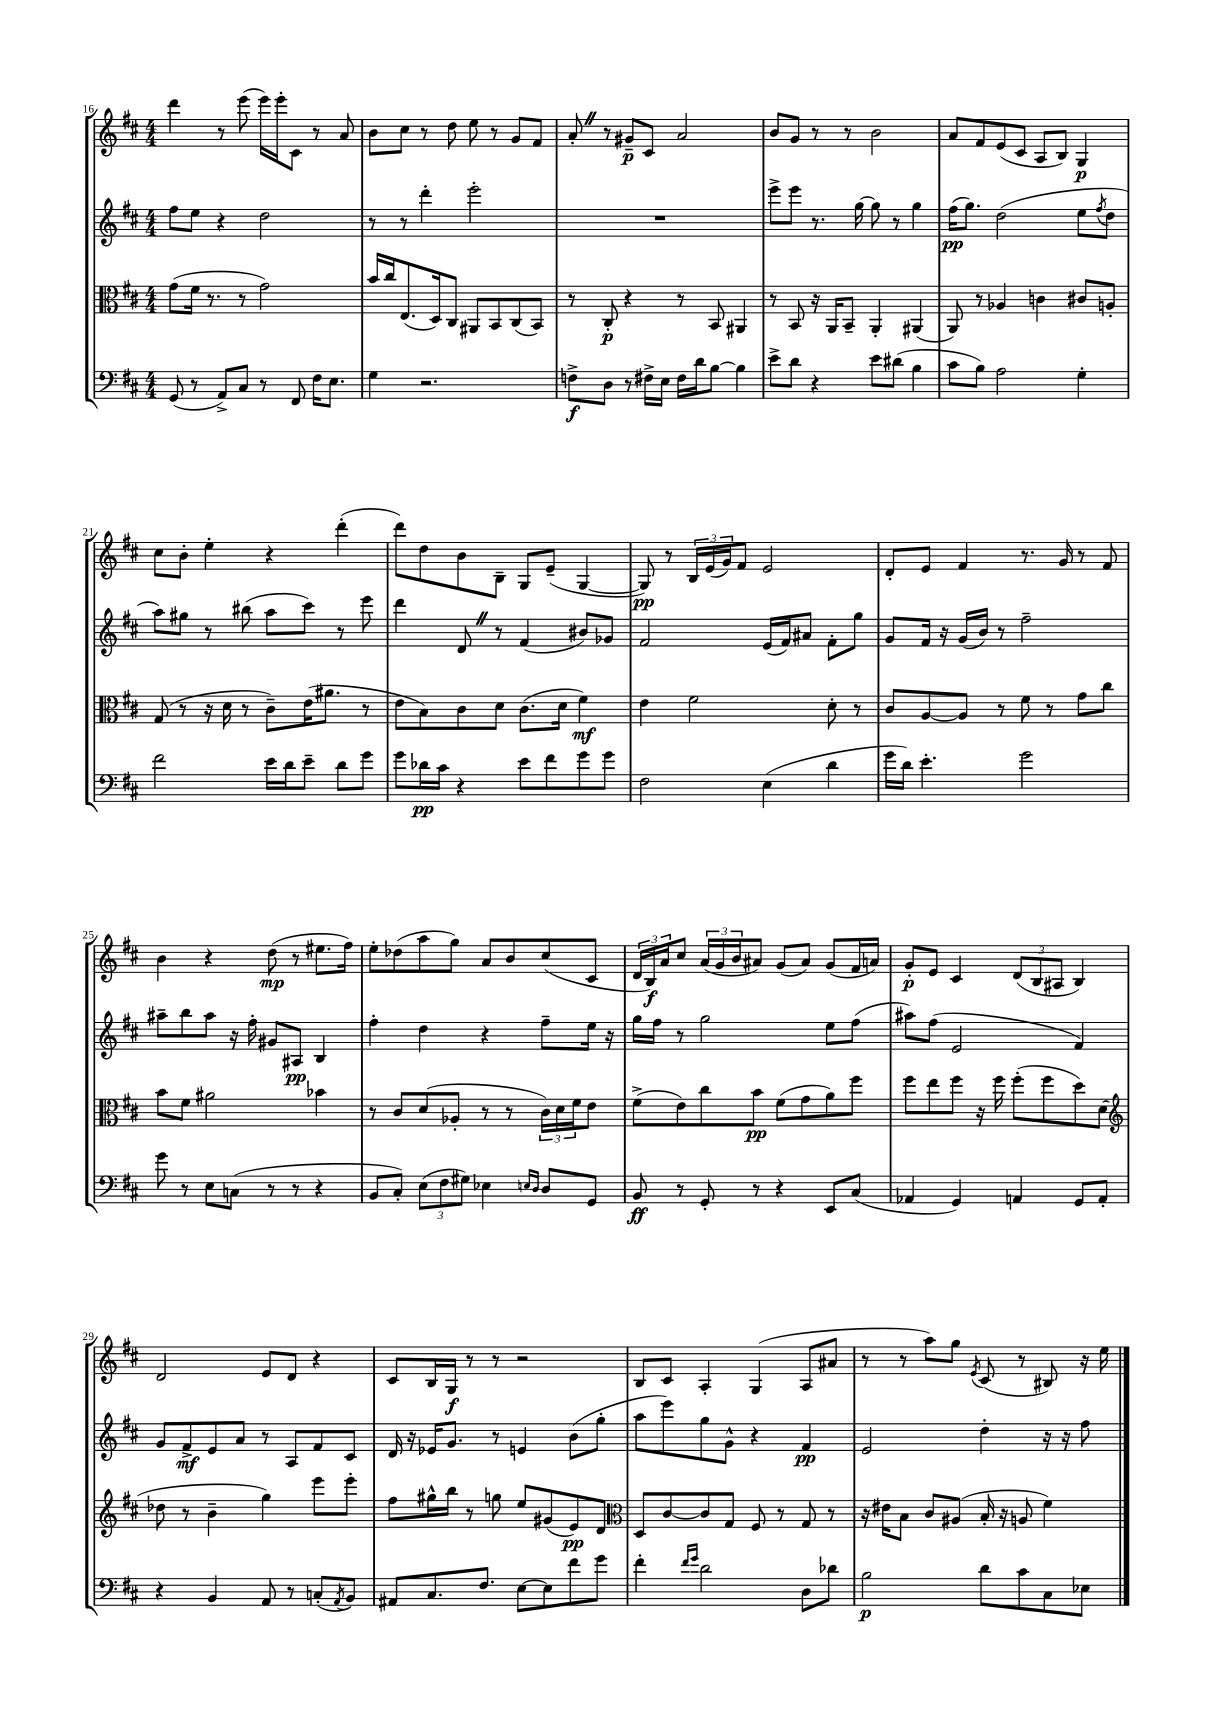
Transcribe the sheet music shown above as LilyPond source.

<<
\new StaffGroup <<
\new Staff = "s0" {
    \clef treble \key d \major \numericTimeSignature \time 4/4
    d'''4 r8 e'''8( e'''16) e'''16-. cis'8 r8 a'8 |
    b'8 cis''8 r8 d''8 e''8 r8 g'8 fis'8 |
    a'8-. \once \override BreathingSign.text = \markup { \musicglyph "scripts.caesura.straight" } \breathe r8 gis'8--\p cis'8 a'2 |
    b'8 g'8 r8 r8 b'2 |
    a'8 fis'8 e'8( cis'8 a8 b8) g4\p |
    cis''8 b'8-. e''4-. r4 d'''4-.( |
    d'''8) d''8 b'8 b8-- g8 e'8--( g4~ |
    g8\pp) r8 \tuplet 3/2 { b16 e'16( g'16) } fis'8 e'2 |
    d'8-. e'8 fis'4 r8. g'16 r8 fis'8 |
    b'4 r4 d''8\mp( r8 eis''8. fis''16) |
    e''8-. des''8( a''8 g''8) a'8 b'8 cis''8( cis'8 |
    \tuplet 3/2 { d'16 b16\f) a'16 } cis''8 \tuplet 3/2 { a'16( g'16 b'16 } ais'8) g'8( ais'8) g'8( fis'16 a'16) |
    g'8-.\p e'8 cis'4 \tuplet 3/2 { d'8( b8 ais8 } b4) |
    d'2 e'8 d'8 r4 |
    cis'8 b16 g16\f r8 r8 r2 |
    b8 cis'8 a4-. g4( a8 ais'8 |
    r8 r8 a''8) g''8 \acciaccatura { e'8 } cis'8( r8 bis8) r16 e''16 \bar "|." |
}
\new Staff = "s1" {
    \clef treble \key d \major \numericTimeSignature \time 4/4
    fis''8 e''8 r4 d''2 |
    r8 r8 d'''4-. e'''2-. |
    R1 |
    e'''8-> e'''8 r8. g''16~ g''8 r8 g''4 |
    fis''16\pp( g''8.) d''2( e''8 \acciaccatura { fis''8 } d''8 |
    a''8) gis''8 r8 bis''8( a''8 cis'''8) r8 e'''8 |
    d'''4 d'8 \once \override BreathingSign.text = \markup { \musicglyph "scripts.caesura.straight" } \breathe r8 fis'4( bis'8) ges'8 |
    fis'2 e'16( fis'16) ais'8 fis'8-. g''8 |
    g'8 fis'16 r16 g'16( b'16) r8 fis''2-- |
    ais''8-- b''8 ais''8 r16 fis''16-. gis'8 ais8\pp b4 |
    fis''4-. d''4 r4 fis''8-- e''16 r16 |
    g''16 fis''16 r8 g''2 e''8 fis''8( |
    ais''8) fis''8( e'2 fis'4) |
    g'8 fis'8->\mf e'8 a'8 r8 a8 fis'8 cis'8 |
    d'16 r16 ees'16 g'8. r8 e'4 b'8( g''8-. |
    a''8 e'''8) g''8 g'8-^ r4 fis'4\pp |
    e'2 d''4-. r16 r16 fis''8 \bar "|." |
}
\new Staff = "s2" {
    \clef alto \key d \major \numericTimeSignature \time 4/4
    g'8( fis'16 r8. r8 g'2) |
    b'16 cis''16 e8.( d16) cis8 ais,8 b,8 cis8( b,8) |
    r8 cis8-.\p r4 r8 b,8 ais,4 |
    r8 b,8 r16 a,16 b,8-- a,4-. ais,4( |
    a,8) r8 aes4 c'4 cis'8 a8-. |
    g8( r8 r16 d'16 r8 cis'8--) e'16( ais'8. r8 |
    e'8 b8) cis'8 d'8 cis'8.( d'16 fis'4\mf) |
    e'4 fis'2 d'8-. r8 |
    cis'8 a8~ a8 r8 fis'8 r8 g'8 cis''8 |
    b'8 fis'8 ais'2 bes'4 |
    r8 cis'8 d'8( aes8-. r8 r8 \tuplet 3/2 { cis'16) d'16 fis'16 } e'8 |
    fis'8->( e'8) cis''8 b'8\pp fis'8( g'8 a'8) fis''8 |
    fis''8 e''8 fis''8 r16 fis''16 fis''8-.( fis''8 d''8) d'8( |
    \clef treble des''8 r8 b'4-- g''4) e'''8 e'''8-. |
    fis''8 gis''16-^ b''16 r8 g''8 e''8 gis'8( e'8\pp) d'8 |
    \clef alto d8 cis'8~ cis'8 g8 fis8 r8 g8 r8 |
    r16 eis'16 b8 cis'8 ais8( b16-. r16 a8 fis'4) \bar "|." |
}
\new Staff = "s3" {
    \clef bass \key d \major \numericTimeSignature \time 4/4
    g,8( r8 a,8->) cis8 r8 fis,8 fis16 e8. |
    g4 r2. |
    f8->\f d8 r8 fis16-> e16 fis16 d'16 b8~ b4 |
    e'8-> d'8 r4 e'8 dis'8( b4 |
    cis'8 b8) a2 g4-. |
    fis'2 e'16 d'16 e'8-- d'8 g'8 |
    g'8 des'16\pp cis'16 r4 e'8 fis'8 g'8 g'8 |
    fis2 e4( d'4 |
    g'16 d'16) e'4.-. g'2 |
    g'8 r8 e8 c8( r8 r8 r4 |
    b,8 cis8-.) \tuplet 3/2 { e8( fis8 gis8) } ees4 \grace { e16 d16 } d8 g,8 |
    b,8\ff r8 g,8-. r8 r4 e,8 cis8( |
    aes,4 g,4) a,4 g,8 a,8-. |
    r4 b,4 a,8 r8 c8-.( \acciaccatura { a,8 } b,8) |
    ais,8 cis8. fis8. e8~ e8 fis'8 g'8 |
    fis'4-. \grace { fis'16 g'16 } d'2 d8 des'8 |
    b2\p d'8 cis'8 cis8 ees8 \bar "|." |
}
>>
>>
\layout { \context { \Score currentBarNumber = #16 } }
